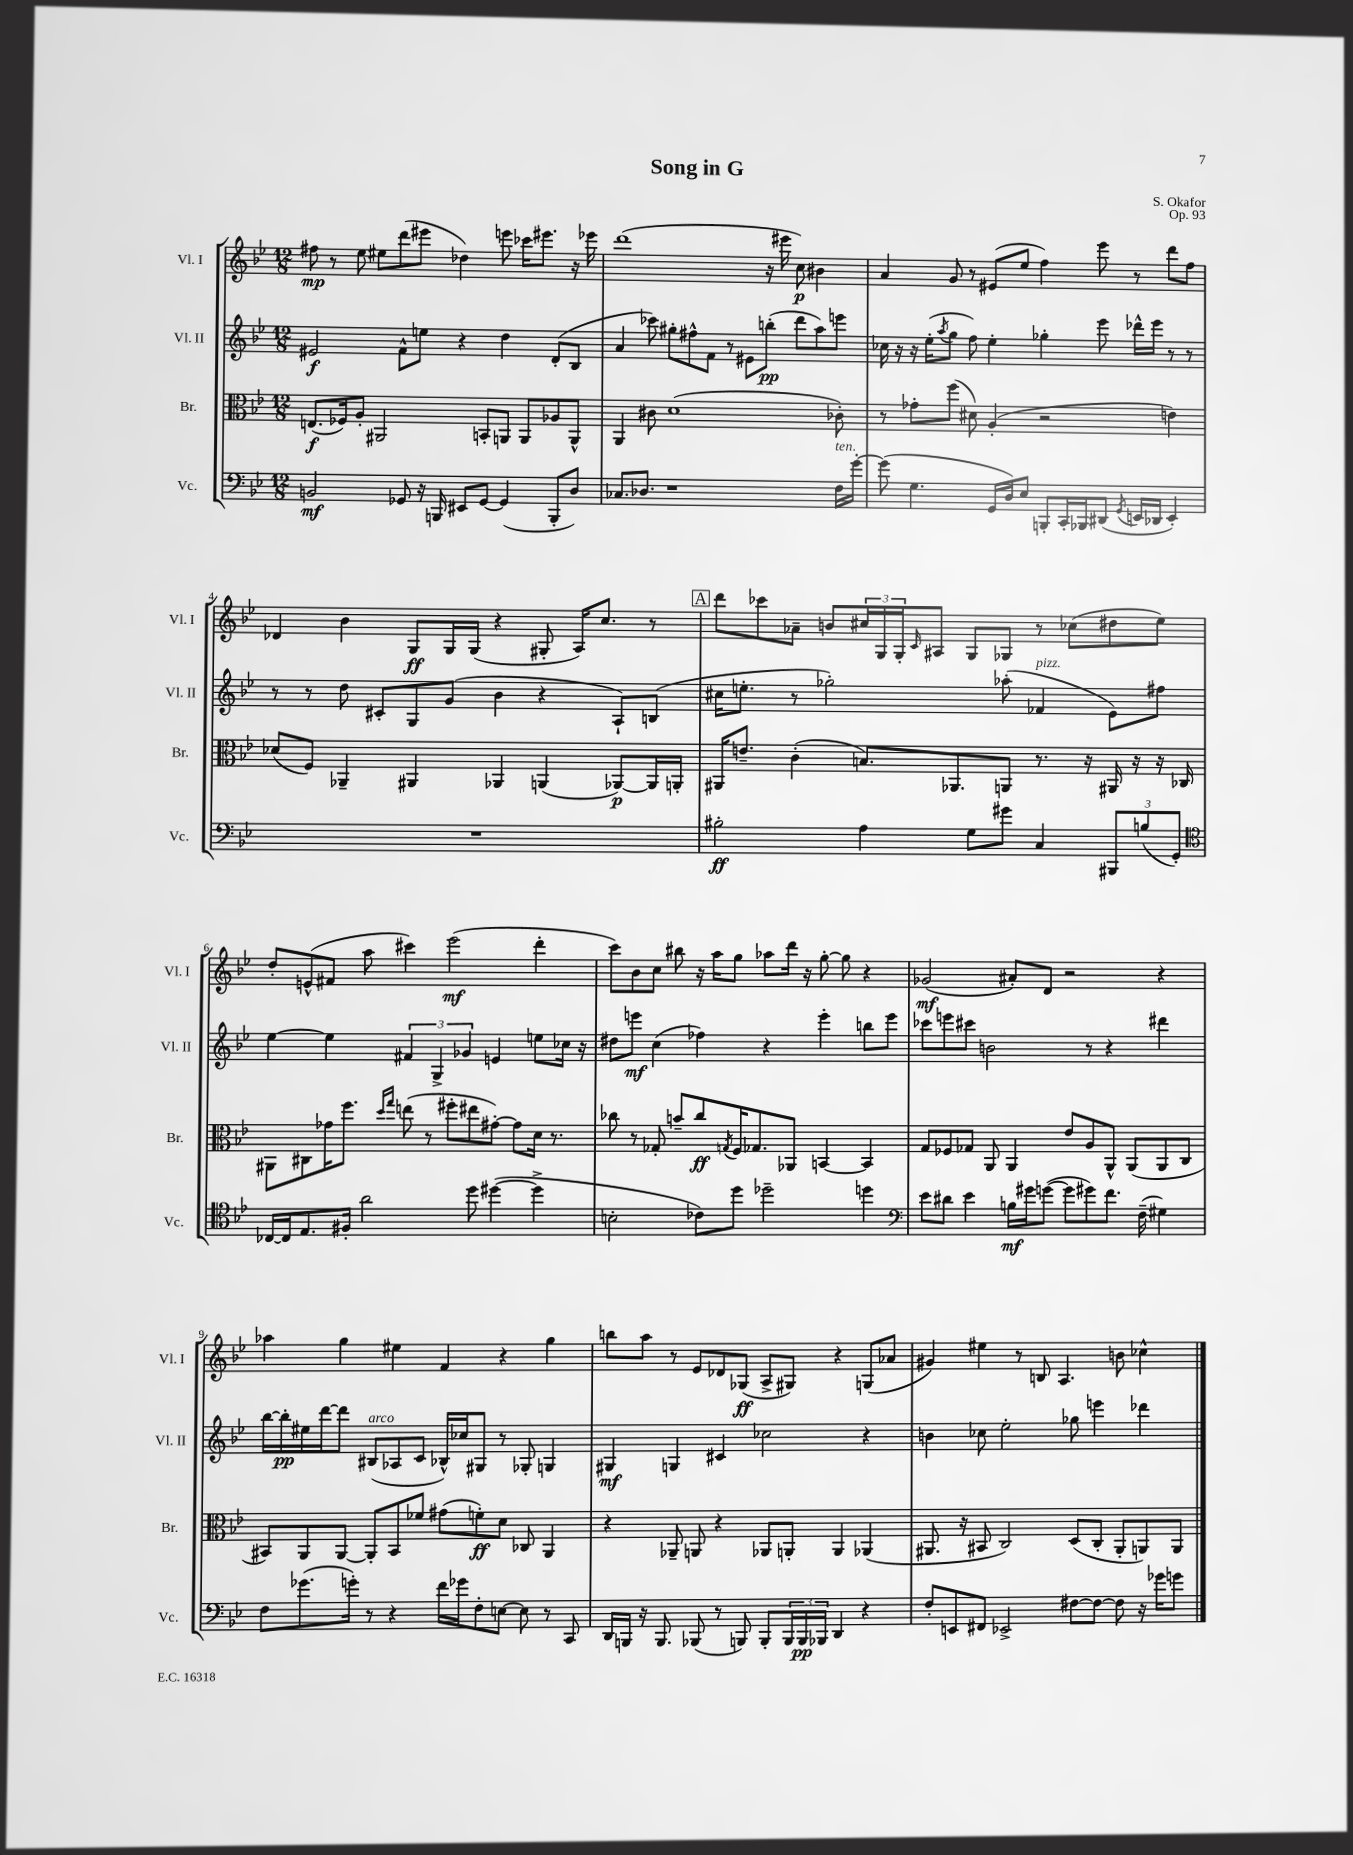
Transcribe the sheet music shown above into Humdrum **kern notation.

**kern	**kern	**kern	**kern
*staff4	*staff3	*staff2	*staff1
*clefF4	*clefC3	*clefG2	*clefG2
*k[b-e-]	*k[b-e-]	*k[b-e-]	*k[b-e-]
*M12/8	*M12/8	*M12/8	*M12/8
2BB	(8.E	2e#	8ff#
.	.	.	8r
.	16F-)	.	.
.	8A'	.	8ee-
.	2AA#	.	8ee#
8GG-	.	8f^^	(8ddd
16r	.	8ee	8eee#
16BBB	.	.	.
8EE#	.	4r	4dd-)
[8GG-	8BB'	.	.
(4GG-]	8AA	4dd	8eee
.	8AA	.	16ccc-
.	.	.	8.eee#
8BBB'	8A-	(8d'	.
8D)	8AA^^	8B-	16r
.	.	.	16eee-
=	=	=	=
8.C-	4AA	4a	(1ddd
8.D-	.	.	.
.	8c#	8ccc-)	.
1r	(1d	8gg#'	.
.	.	8ff#^^	.
.	.	8f	.
.	.	8r	.
.	.	8e#	.
.	.	(8bb'	16r
.	.	.	16eee#
.	.	8ddd	8cc)
.	.	8aa)	4b#
16F	8c-')	8eee	.
[16g'	.	.	.
=	=	=	=
(8g]	8r	16cc-	4a
.	.	16r	.
4.G	8g-'	16r	.
.	.	(16ee-'	.
.	.	8qaa	.
.	(8ff	8gg	8g
.	8d#)	8ff)	8r
16GG	(4A'	4ee-'	(8e#
16D)	.	.	.
8E-	.	.	8ee-
8BBB'	2r	4gg-'	4ff)
16CC'	.	.	.
16BBB-	.	.	.
(8DD#	.	8eee-	8eee-
8qGG	.	.	.
16EE	.	16ddd-^^	8r
16DD-	.	16eee-	.
4EE')	4e)	8r	8ddd
.	.	8r	8ff
=	=	=	=
1.r	(8d-	8r	4d-
.	8F)	8r	.
.	4AA-~	8dd	4b-
.	.	8c#'	.
.	4AA#	8G	8G
.	.	(8g	16G
.	.	.	(16G
.	4AA-	4b-	4r
.	(4AA	4r	8G#'
.	.	.	16A)
.	.	.	8.cc
.	[8AA-)	8A`)	.
.	16AA-]	(8B	8r
.	16AA'	.	.
=	=	=	=
2B#'	16AA#	16cc#	8ddd
.	8.e~	8.ee'	.
.	.	.	8ccc-
.	(4c'	8r	8a-~
.	.	2gg-')	8b
4A	8.B)	.	24cc#
.	.	.	24G
.	.	.	24G'
.	.	.	16qqc
.	.	.	8A#
.	8.AA-	.	.
8G	.	.	8G
8g#	8AA	(8aa-'	8G-
4C	8.r	4f-	8r
.	.	.	(8cc-
.	16r	.	.
12BBB#	16AA#	8e-)	8dd#
.	16r	.	.
(12B	.	.	.
.	16r	8ff#	8ee-)
12GG')	.	.	.
.	16C-	.	.
=	=	=	=
*clefC4	*	*	*
[16C-	8AA#	[4ee-	8dd'
16C-]	.	.	.
8.E-	8C#	.	(8e^^
.	16g-	4ee-]	8f#
16F#'	8.ff	.	.
2a	.	.	8aa
.	16qqdd	.	.
.	16qqgg	.	.
.	(8ee	6f#	4ccc#)
.	8r	.	.
.	.	6G^	.
.	8ff#'	.	(2eee-
.	.	6g-	.
8dd	8ee#	.	.
([4dd#	[8g#')	4e	.
.	8g#]	.	.
4dd#^]	16d	8ee	4ddd'
.	8.r	.	.
.	.	16cc-	.
.	.	16r	.
=	=	=	=
2B'	8cc-	8dd#	8ccc)
.	8r	8eee	8b-
.	8G-'	(4cc	8cc
.	8b~	.	8bb#
8c-)	8cc-	4ff-)	16r
.	.	.	16aa
.	8qG	.	.
8dd	16F	.	8gg
.	8.G-	.	.
2dd-~	.	4r	8aa-
.	8AA-	.	16ddd
.	.	.	16r
.	[4BB	4eee'	[8gg'
.	.	.	8gg]
4dd	4BB]	8bb	4r
.	.	8eee	.
=	=	=	=
*clefF4	*	*	*
8e-	8G	8ccc-	(2g-
8d#	8F-	8eee	.
4e-	8G-	8ccc#	.
.	8AA	2b	.
16B	4AA	.	8a#')
16g#	.	.	.
([8g	.	.	8d
8g]	8e-	.	2r
8g#)	8A	8r	.
8.f	8AA^^	4r	.
.	(8AA	.	.
(16F~	.	.	.
4G#)	8AA	4ddd#	4r
.	8C	.	.
=	=	=	=
8F	8BB#)	[16bb-	4aa-
.	.	16bb-']	.
(8.g-	8AA	16ee#	.
.	.	[16ddd	.
.	[8AA	8ddd]	4gg
16g')	.	.	.
8r	8AA']	(8B#	.
4r	8BB#	8A-	4ee#
.	8f-	8c	.
16f	(8g#	16B-^^)	4f
16g-	.	16cc-	.
8F'	8f')	8G#	.
[8E	8d	8r	4r
8E]	8C-	8G-'	.
8r	4AA	4G	4gg
8CC	.	.	.
=	=	=	=
16DD	4r	4G#	8bb
16BBB	.	.	.
16r	.	.	8aa
8.BBB	.	.	.
.	8AA-~	4G	8r
(8BBB-	8AA	.	8e-
8r	4r	4c#	8d-
8BBB)	.	.	(8G-
8BBB'	8AA-	2cc-	8A^
24BBB	8AA'	.	8G#)
24BBB	.	.	.
24BBB-	.	.	.
4DD	4AA	.	4r
4r	(4AA-	4r	(8G
.	.	.	8a-
=	=	=	=
8F'	8.AA#	4b	4g#)
8EE	.	.	.
.	16r	.	.
8FF#	8BB#	8cc-	4ee#
2EE-^	2C)	2ee-'	.
.	.	.	8r
.	.	.	8B
.	.	.	4.A
[8F#	(8D	8gg-	.
8F#_	8C'	4eee	.
8F#]	8AA#'	.	8b
16r	8AA)	4ddd-	4cc-^^
16g-	.	.	.
8g	8AA	.	.
==	==	==	==
*-	*-	*-	*-
